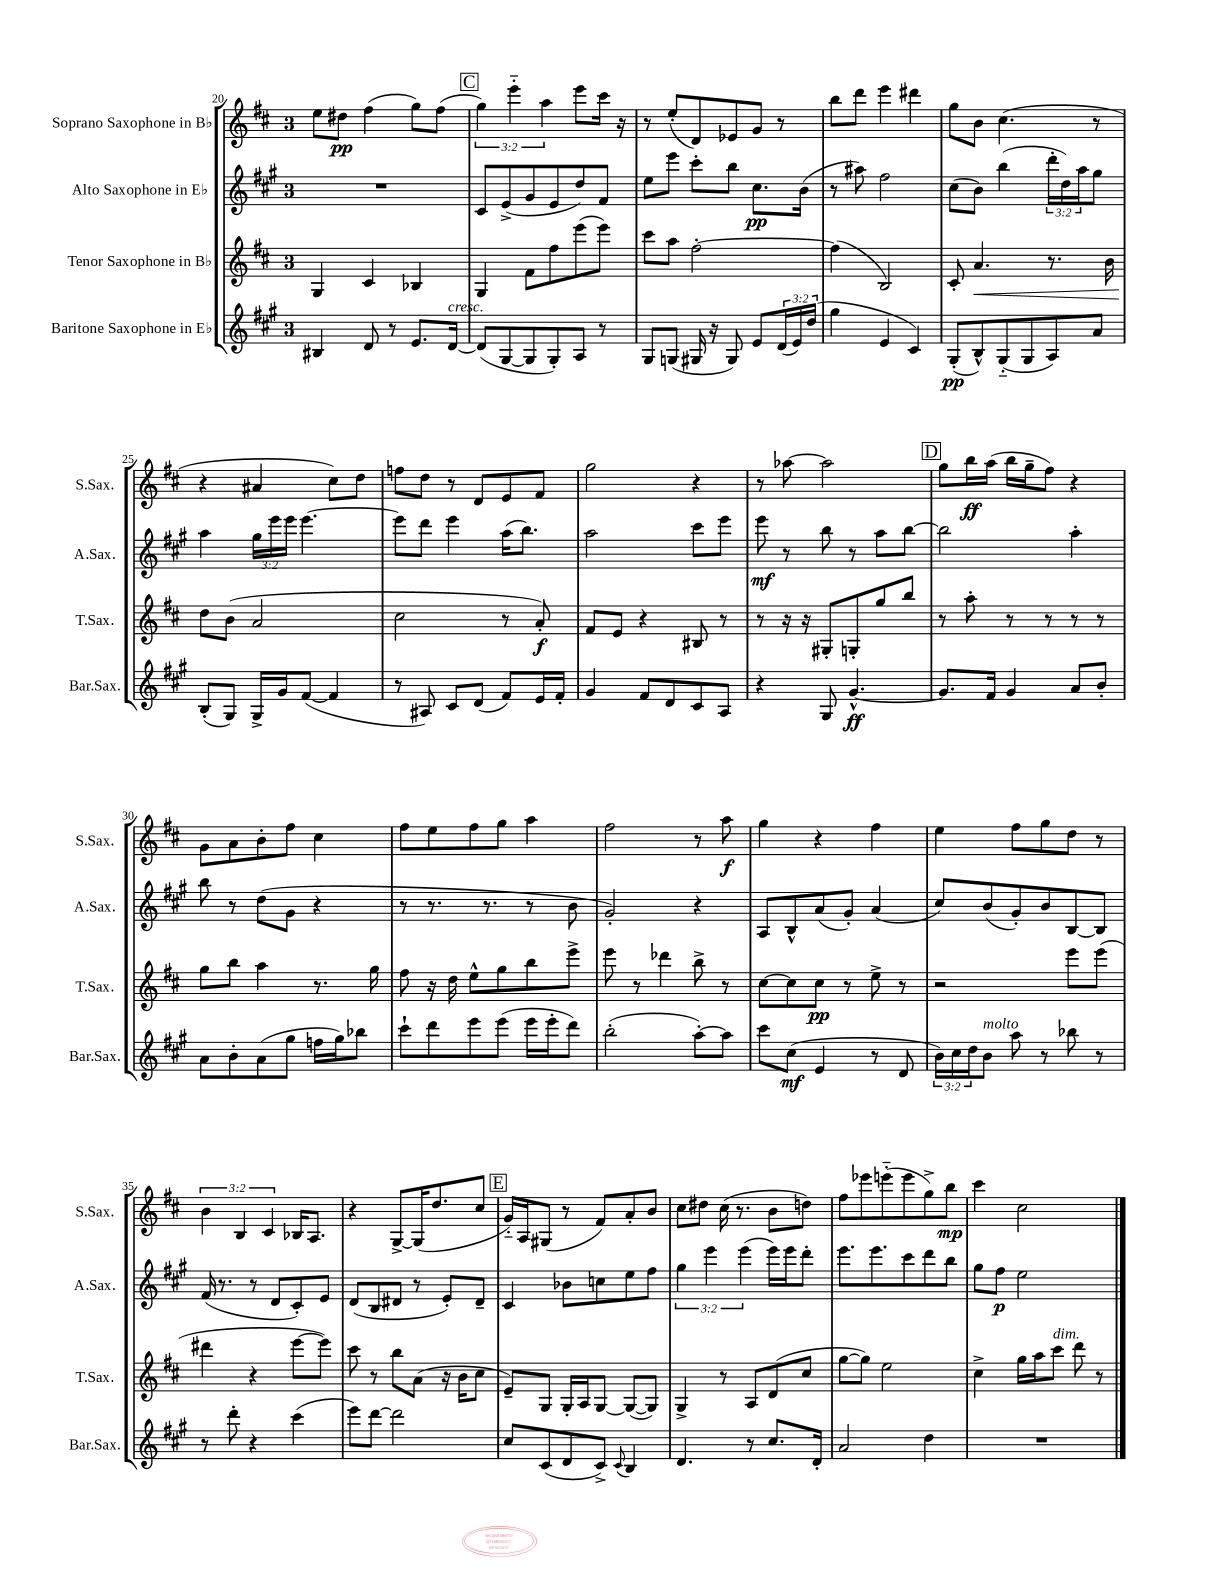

**kern	**kern	**kern	**kern
*staff4	*staff3	*staff2	*staff1
*clefG2	*clefG2	*clefG2	*clefG2
*k[f#c#g#]	*k[f#c#]	*k[f#c#g#]	*k[f#c#]
*M3/4	*M3/4	*M3/4	*M3/4
4B#	4G	2.r	8ee
.	.	.	8dd#
8d	4c#	.	(4ff#
8r	.	.	.
8.e	4B-	.	8gg)
.	.	.	(8ff#
[16d	.	.	.
=	=	=	=
(8d]	4G	8c#	6gg)
[8G#	.	(8e^	.
.	.	.	6eee'~
8G#]	8f#	8g#	.
.	.	.	6aa
8G#')	8ff#	8e	.
8A	(8eee	8dd)	8eee
8r	8eee)	8f#	16ccc#
.	.	.	16r
=	=	=	=
8G#	8ccc#	8ee	8r
(8G	8aa	8eee	(8ee'
16G#	[2ff#'	8ccc#'	8d)
16r	.	.	.
8G#)	.	8bb	8e-
8e	.	8.cc#	8g
(24d	.	.	8r
24e)	.	.	.
.	.	(16b	.
(24dd	.	.	.
=	=	=	=
4gg#	(4ff#]	8r	8bb
.	.	8aa#)	8ddd
4e	2B)	2ff#	4eee
4c#)	.	.	4ddd#
=	=	=	=
(8G#'	8c#'	(8cc#	8gg
8B^^)	4.a	8b)	8b
(8G#'~	.	(4bb	(4.cc#
8G#	.	.	.
8A)	8.r	24ddd'	.
.	.	24dd)	.
.	.	24aa	.
8a	.	8gg#	8r
.	16b	.	.
=	=	=	=
(8B'	8dd	4aa	4r
8G#)	(8b	.	.
16G#^	2a	24gg#	4a#
.	.	24eee	.
16g#	.	.	.
.	.	24eee	.
([8f#	.	[4.eee	.
4f#]	.	.	8cc#)
.	.	.	8dd
=	=	=	=
8r	2cc#	8eee]	8ff
8A#)	.	8ddd	8dd
8c#	.	4eee	8r
(8d	.	.	8d
8f#)	8r	(16aa	8e
.	.	8.bb)	.
16e	8a')	.	8f#
16f#'	.	.	.
=	=	=	=
4g#	8f#	2aa	2gg
.	8e	.	.
8f#	4r	.	.
8d	.	.	.
8c#	8B#	8ccc#	4r
8A	8r	8eee	.
=	=	=	=
4r	8r	8eee	8r
.	16r	8r	[8aa-
.	16r	.	.
8G#	8G#'	8bb	2aa-]
[4.g#^^	8G'	8r	.
.	8gg	8aa	.
.	8bb	[8bb	.
=	=	=	=
8.g#]	8r	2bb]	8gg
.	8aa'	.	16bb
16f#	.	.	(16aa
4g#	8r	.	16bb
.	.	.	16gg~
.	8r	.	8ff#)
8a	8r	4aa'	4r
8b'	8r	.	.
=	=	=	=
8a	8gg	8bb	8g
8b'	8bb	8r	8a
(8a	4aa	(8dd	8b'
8gg#	.	8g#	8ff#
16ff	8.r	4r	4cc#
16gg#)	.	.	.
8bb-	.	.	.
.	16gg	.	.
=	=	=	=
8ccc#`	8ff#	8r	8ff#
8ddd	16r	8.r	8ee
.	16dd	.	.
8eee	8ee^^	.	8ff#
.	.	8.r	.
(8eee	8gg	.	8gg
16eee	8bb	8r	4aa
16eee'	.	.	.
8ddd)	8eee^	8b	.
=	=	=	=
(2bb'	8eee	2g#')	2ff#
.	8r	.	.
.	4ddd-	.	.
[8aa')	8bb^	4r	8r
8aa]	8r	.	8aa
=	=	=	=
8ccc#	[8cc#	8A	4gg
(8cc#	8cc#]	8B^^	.
4e	8cc#	(8a	4r
.	8r	8g#')	.
8r	8ee^	(4a	4ff#
8d	8r	.	.
=	=	=	=
24b)	2r	8cc#)	4ee
24cc#	.	.	.
24dd	.	.	.
8b	.	(8b	.
8aa	.	8g#')	8ff#
8r	.	8b	8gg
8bb-	8eee	[8B	8dd
8r	(8eee	8B]	8r
=	=	=	=
8r	4ddd#	(16f#	6b
.	.	8.r	.
8ddd'	.	.	.
.	.	.	6B
4r	4r	8r	.
.	.	.	6c#
.	.	8d	.
(4ccc#	[8eee	8c#')	16B-
.	.	.	8.A
.	8eee])	8e	.
=	=	=	=
8eee)	8ccc#	(8d	4r
[8ddd	8r	8B	.
2ddd]	8bb	8d#	[8G^
.	(8a	8r	(16G]
.	.	.	8.dd
.	16r	8e')	.
.	16b	.	.
.	8cc#	8d#~	8cc#
=	=	=	=
8cc#	8e~)	4c#	16g'~)
.	.	.	16A
(8c#	8G	.	(8G#
8d	16G'	8b-	8r
.	16A	.	.
8c#^)	[8G	8cc	8f#)
8qqc#	.	.	.
4B	(8G_	8ee	8a'
.	8G])	8ff#	8b
=	=	=	=
4.d	4G^	6gg#	8cc#
.	.	.	8dd#
.	.	6eee	.
.	8r	.	(16cc#
.	.	.	8.r
.	.	(6eee	.
8r	8A	.	.
8.cc#	(8d	16eee)	8b
.	.	16eee	.
.	8cc#	8ddd'	8dd)
16d'	.	.	.
=	=	=	=
2a	[8gg	8.eee	8ff#
.	8gg])	.	8eee-
.	.	8.eee	.
.	2ee	.	(8eee'~
.	.	8ccc#	8eee
4dd	.	8ddd	8gg^)
.	.	8bb	8bb
=	=	=	=
2.r	4cc#^	8gg#	4ccc#
.	.	8ff#	.
.	16gg	2ee	2cc#
.	16aa	.	.
.	8ccc#	.	.
.	8ddd	.	.
.	8r	.	.
==	==	==	==
*-	*-	*-	*-
